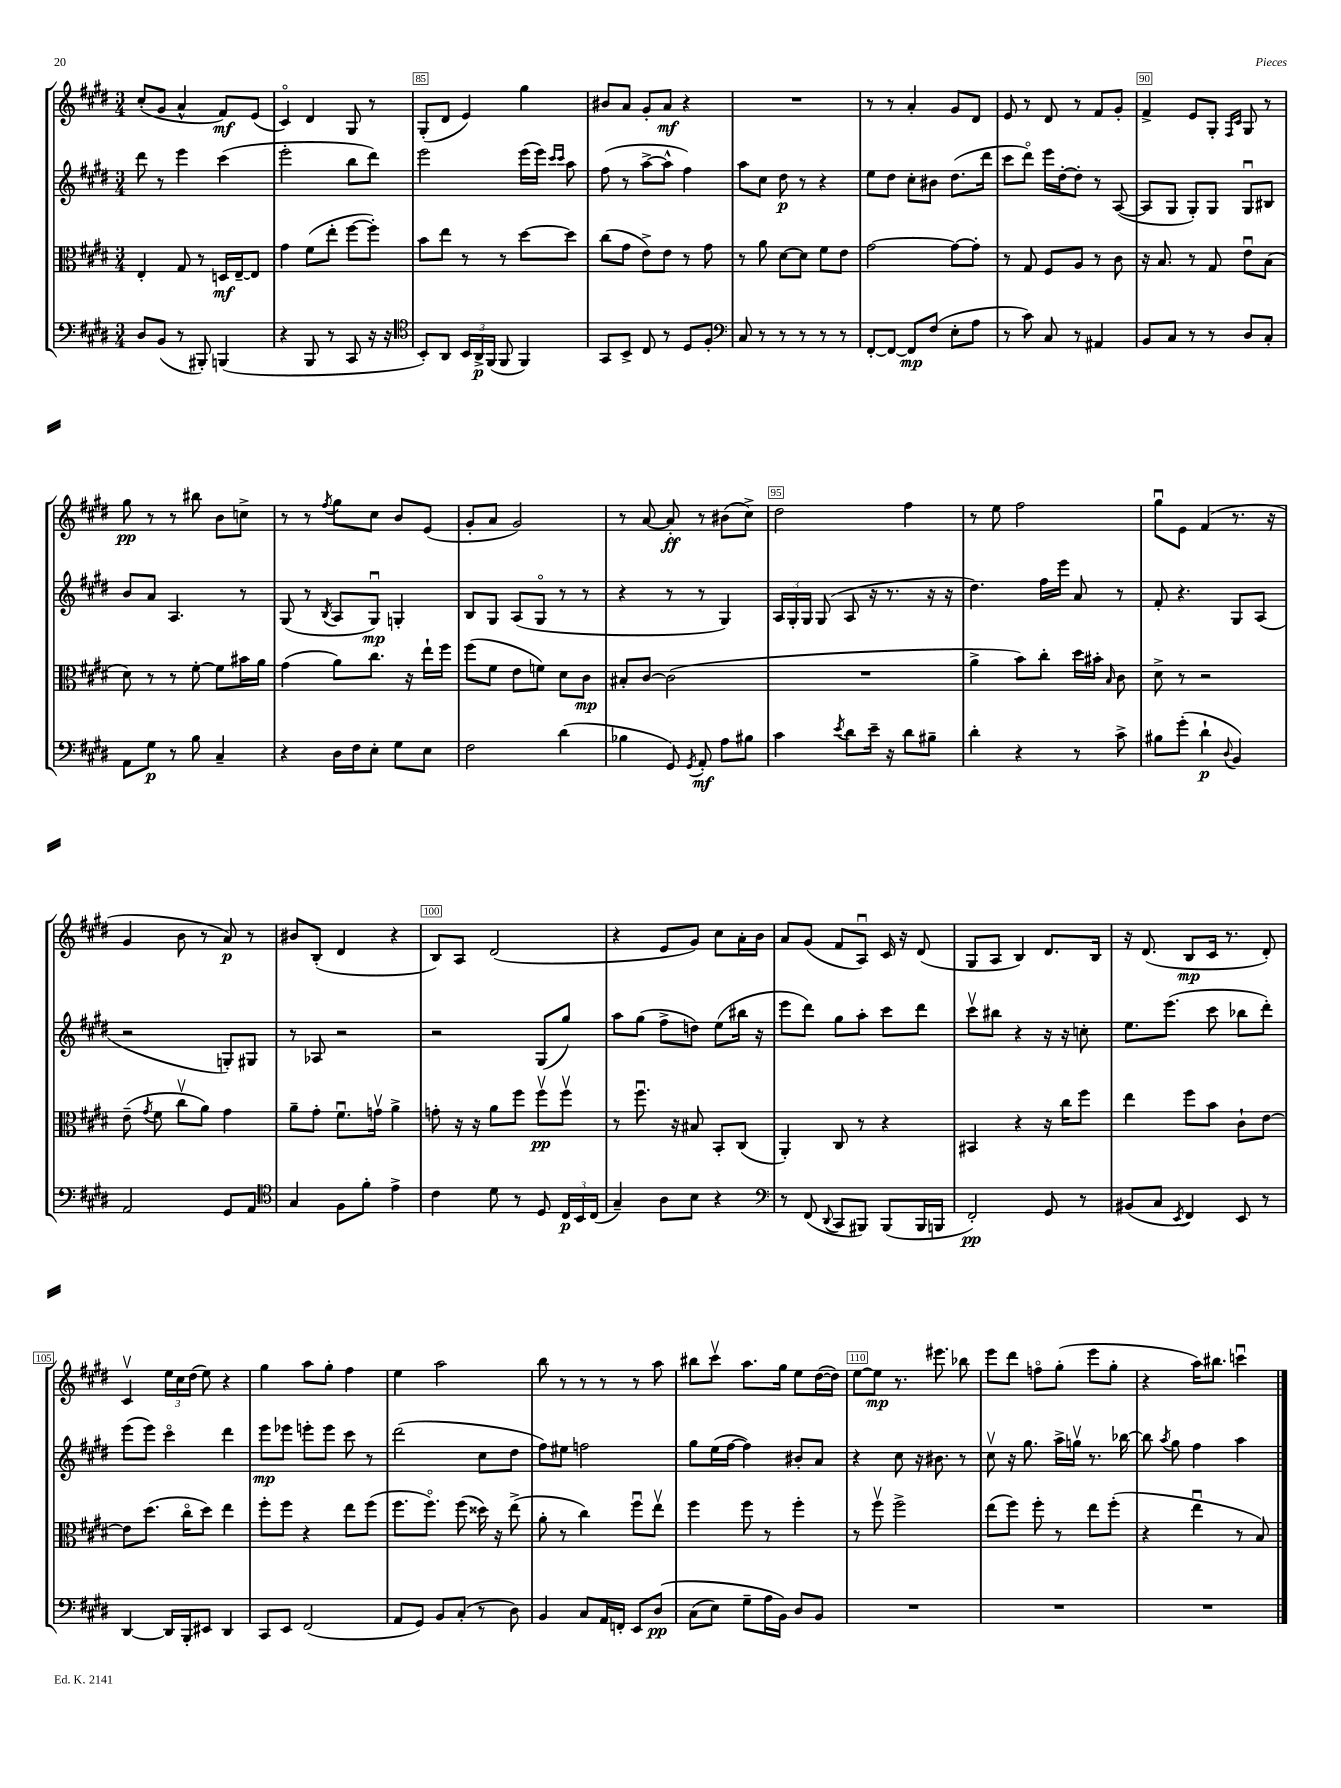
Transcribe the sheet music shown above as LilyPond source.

<<
\new StaffGroup <<
\new Staff = "s0" {
    \clef treble \key e \major \numericTimeSignature \time 3/4
    \autoBeamOff cis''8[-.( gis'8] a'4-^ fis'8[\mf) e'8]( |
    cis'4\flageolet) dis'4 gis8 r8 |
    gis8[-.( dis'8] e'4) gis''4 |
    bis'8[ a'8] gis'8[-. a'8]\mf r4 |
    R2. |
    r8 r8 a'4-. gis'8[ dis'8] |
    e'8 r8 dis'8 r8 fis'8[ gis'8]-. |
    fis'4-> e'8[ gis8]-. \grace { fis16[ cis'16] } gis8 r8 |
    gis''8\pp r8 r8 bis''8 b'8[ c''8]-> |
    r8 r8 \acciaccatura { fis''8 } gis''8[ cis''8] b'8[ e'8]( |
    gis'8[-. a'8] gis'2) |
    r8 a'8~ a'8-.\ff r8 bis'8[( cis''8]->) |
    dis''2 fis''4 |
    r8 e''8 fis''2 |
    gis''8[\downbow e'8] fis'4( r8. r16 |
    gis'4 b'8 r8 a'8\p) r8 |
    bis'8[ b8]-.( dis'4 r4 |
    b8[) a8] dis'2( |
    r4 e'8[ gis'8]) cis''8[ a'16-. b'16] |
    a'8[ gis'8]( fis'8[ a8]\downbow) cis'16 r16 dis'8( |
    gis8[ a8] b4) dis'8.[ b16] |
    r16 dis'8.( b8[\mp cis'16] r8. dis'8-.) |
    cis'4\upbow \tuplet 3/2 { e''16[ cis''16 dis''16]( } e''8) r4 |
    gis''4 a''8[ gis''8]-. fis''4 |
    e''4 a''2 |
    b''8 r8 r8 r8 r8 a''8 |
    bis''8[ cis'''8]\upbow a''8.[ gis''16] e''8[ dis''16~( dis''16]) |
    e''8[~ e''8]\mp r8. eis'''8. bes''8 |
    e'''8[ dis'''8] f''8[\flageolet gis''8]-.( e'''8[ gis''8]-. |
    r4 a''16[) bis''8.] c'''4\downbow \bar "|." |
}
\new Staff = "s1" {
    \clef treble \key e \major \numericTimeSignature \time 3/4
    \autoBeamOff dis'''8 r8 e'''4 cis'''4( |
    e'''2-. b''8[ dis'''8]) |
    e'''2 e'''16[( e'''16]) \grace { cis'''16[ cis'''16] } a''8 |
    fis''8( r8 a''8[~-> a''8]-^ fis''4) |
    a''8[ cis''8] dis''8\p r8 r4 |
    e''8[ dis''8] cis''8[-. bis'8] dis''8.[( dis'''16] |
    cis'''8[ dis'''8]\flageolet) e'''16[ dis''16~-. dis''8]-. r8 a8~( |
    a8[ gis8] gis8[-.) gis8] gis8[\downbow bis8] |
    b'8[ a'8] a4. r8 |
    gis8( r8 \acciaccatura { b8 } a8[ gis8]\downbow\mp) g4-. |
    b8[ gis8] a8[( gis8]\flageolet r8 r8 |
    r4 r8 r8 gis4) |
    \tuplet 3/2 { a16[ gis16-. gis16] } gis8( a8 r16 r8. r16 r16 |
    dis''4.) fis''16[ e'''16] a'8 r8 |
    fis'8-. r4. gis8[ a8]( |
    r2 g8[-.) gis8] |
    r8 aes8 r2 |
    r2 gis8[( gis''8]) |
    a''8[ gis''8]( fis''8[-> d''8]) e''8[( bis''16] r16 |
    e'''8[ dis'''8]) gis''8[ a''8]-. cis'''8[ dis'''8] |
    cis'''8[\upbow bis''8] r4 r16 r16 c''8-. |
    e''8.[ e'''8.]( cis'''8 bes''8[ dis'''8]-.) |
    e'''8[( e'''8]) cis'''4\flageolet dis'''4 |
    e'''8[\mp ees'''8] e'''8[-. e'''8] cis'''8 r8 |
    dis'''2( cis''8[ dis''8] |
    fis''8[) eis''8] f''2 |
    gis''8[ e''16( fis''16]~ fis''4) bis'8[-. a'8] |
    r4 cis''8 r16 bis'8. r8 |
    cis''8\upbow r16 gis''8. a''16[-> g''16]\upbow r8. bes''16~ |
    bes''8 \acciaccatura { a''8 } gis''8 fis''4 a''4 \bar "|." |
}
\new Staff = "s2" {
    \clef alto \key e \major \numericTimeSignature \time 3/4
    \autoBeamOff e4-. gis8 r8 d16[\mf e16~-- e8] |
    gis'4 fis'8[( e''8]-. fis''8[~ fis''8]-.) |
    b'8[ e''8] r8 r8 dis''8[~ dis''8] |
    cis''8[( gis'8] e'8[->) e'8] r8 gis'8 |
    r8 a'8 dis'8[~ dis'8] fis'8[ e'8] |
    gis'2~ gis'8[~ gis'8]-. |
    r8 gis8 fis8[ a8] r8 cis'8 |
    r16 b8. r8 gis8 e'8[\downbow b8]( |
    dis'8) r8 r8 fis'8~-. fis'8[ bis'16 a'16] |
    gis'4( a'8[) cis''8.] r16 e''16[-! fis''16] |
    fis''8[( fis'8] e'8[ f'8]) dis'8[ cis'8]\mp |
    bis8[-. cis'8]~ cis'2( |
    R2. |
    a'4-> b'8[) cis''8]-. dis''16[ bis'16]-. \grace { b16 } cis'8 |
    dis'8-> r8 r2 |
    e'8--( \acciaccatura { gis'8 } fis'8 cis''8[\upbow a'8]) gis'4 |
    a'8[-- gis'8]-. fis'8.[\downbow g'16]\upbow a'4-> |
    g'8-. r16 r16 a'8[ fis''8] fis''8[\upbow\pp fis''8]\upbow |
    r8 fis''8.\downbow r16 bis8 b,8[-. cis8]( |
    a,4-.) cis8 r8 r4 |
    bis,4 r4 r16 cis''16[ fis''8] |
    e''4 fis''8[ b'8] cis'8[-! e'8]~ |
    e'8[ dis''8.]( cis''16[\flageolet dis''8]) e''4 |
    fis''8[-. fis''8] r4 e''8[ fis''8]( |
    fis''8.[ fis''8.]\flageolet) fis''8( disis''16) r16 e''8->( |
    a'8-. r8 cis''4) fis''8[\downbow e''8]\upbow |
    fis''4 fis''8 r8 fis''4-. |
    r8 fis''8\upbow fis''2-> |
    e''8[( fis''8]) fis''8-. r8 e''8[ fis''8]-.( |
    r4 e''4\downbow r8 b8) \bar "|." |
}
\new Staff = "s3" {
    \clef bass \key e \major \numericTimeSignature \time 3/4
    \autoBeamOff dis8[ b,8]( r8 bis,,8-.) b,,4( |
    r4 b,,8 r8 cis,8 r16 r16 |
    \clef tenor b,8[-.) a,8] \tuplet 3/2 { b,16[ a,16->\p fis,16]( } fis,8 fis,4) |
    gis,8[ b,8]-> cis8 r8 dis8[ fis8]-. |
    \clef bass cis8 r8 r8 r8 r8 r8 |
    fis,8[~-. fis,8]~ fis,8[\mp fis8]( e8[-. a8] |
    r8 cis'8) cis8 r8 ais,4 |
    b,8[ cis8] r8 r8 dis8[ cis8]-. |
    a,8[ gis8]\p r8 b8 cis4-- |
    r4 dis16[ fis16 e8]-. gis8[ e8] |
    fis2 dis'4( |
    bes4 gis,8) \acciaccatura { gis,8 } a,8-.\mf a8[ bis8] |
    cis'4 \acciaccatura { e'8 } dis'8[ e'16]-- r16 dis'8[ bis8]-- |
    dis'4-. r4 r8 cis'8-> |
    bis8[ gis'8]-.( dis'4-!\p \appoggiatura { dis8 } b,4) |
    a,2 gis,8[ a,8] |
    \clef tenor gis4 fis8[ fis'8]-. e'4-> |
    cis'4 dis'8 r8 dis8 \tuplet 3/2 { cis16[\p b,16 cis16]( } |
    gis4--) a8[ b8] r4 |
    \clef bass r8 fis,8( \appoggiatura { dis,8 } cis,8[ bis,,8]) bis,,8[( bis,,16 b,,16] |
    fis,2-.\pp) gis,8 r8 |
    bis,8[( cis8] \acciaccatura { e,8 } fis,4) e,8 r8 |
    dis,4~ dis,16[ b,,16-. eis,8] dis,4 |
    cis,8[ e,8] fis,2( |
    a,8[ gis,8]) b,8[ cis8]-.( r8 dis8) |
    b,4 cis8[ a,16 f,16]-. e,8[ dis8]\pp\( |
    cis8[( e8]) gis8[-- a16 b,16]\) dis8[ b,8] |
    R2. |
    R2. |
    R2. \bar "|." |
}
>>
>>
\layout { \context { \Score currentBarNumber = #83 \override BarNumber.break-visibility = ##(#f #t #t) barNumberVisibility = #(every-nth-bar-number-visible 5) \override BarNumber.stencil = #(make-stencil-boxer 0.1 0.3 ly:text-interface::print) } }
